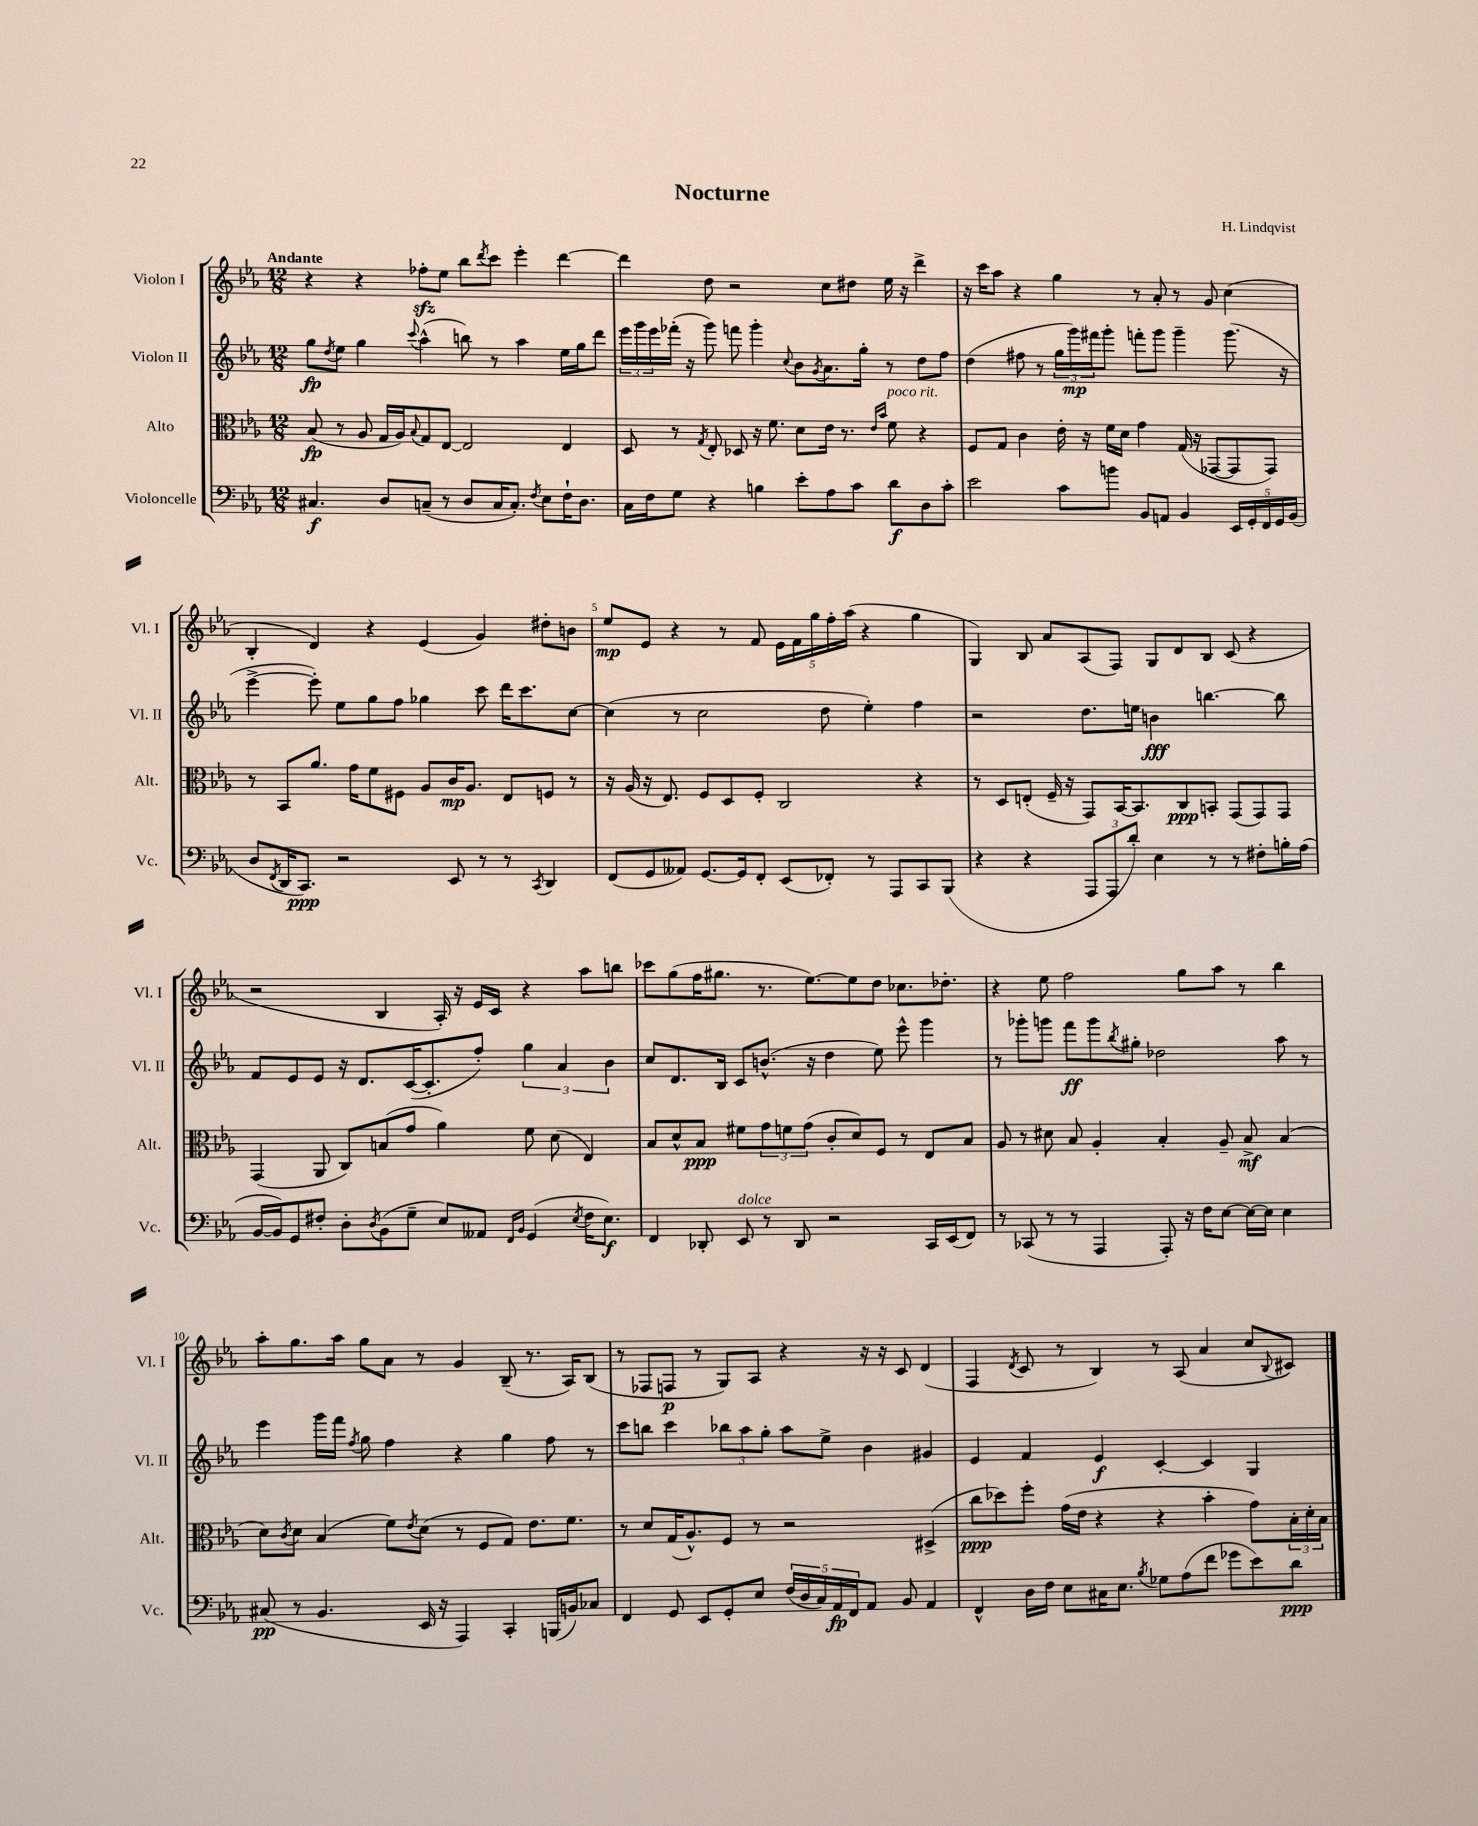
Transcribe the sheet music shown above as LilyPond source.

\header { title = "Nocturne" composer = "H. Lindqvist" }
<<
\new StaffGroup <<
\new Staff = "s0" \with { instrumentName = "Violon I" shortInstrumentName = "Vl. I" } {
    \clef treble \key ees \major \numericTimeSignature \time 12/8 \tempo "Andante"
    r4 r4 fes''8-.\sfz ees''8 bes''8 \acciaccatura { d'''8 } c'''8 ees'''4-. d'''4~ |
    d'''4 d''8 r2 c''8 dis''8 ees''16 r16 d'''4-> |
    r16 c'''16 aes''8 r4 g''4 r8 aes'8-. r8 g'8 c''4( |
    bes4-. d'4) r4 ees'4( g'4) dis''8-. b'8 |
    ees''8\mp ees'8 r4 r8 f'8 \tuplet 5/4 { ees'16 f'16 g''16 f''16-. aes''16( } r4 g''4 |
    g4) bes8 aes'8 aes8( f8) g8 d'8 bes8 c'8( r4 |
    r2 bes4 aes16-.) r16 ees'16 c'16 r4 aes''8 b''8 |
    ces'''8 g''8( f''16 gis''8. r8. ees''8.~) ees''8 d''8 ces''8. des''8.-. |
    r4 ees''8 f''2 g''8 aes''8 r8 bes''4 |
    aes''8-. g''8. aes''16 g''8 aes'8 r8 g'4 bes8--( r8. aes16) bes8( |
    r8 fes8 f8\p r8 g8) aes8 r4 r16 r16 c'8 d'4( |
    f4 \acciaccatura { d'8 } c'8 r8 bes4) r8 aes8( aes'4 c''8 \appoggiatura { bes8 } cis'8) \bar "|." |
}
\new Staff = "s1" \with { instrumentName = "Violon II" shortInstrumentName = "Vl. II" } {
    \clef treble \key ees \major \numericTimeSignature \time 12/8
    g''8\fp \acciaccatura { d''8 } ees''8 g''4 \appoggiatura { c'''8 } aes''4-^( b''8) r8 aes''4 ees''16 g''16 d'''8 |
    \tuplet 3/2 { ees'''16 g'''16 ees'''16 } fes'''16-.( r16 g'''8) f'''8 g'''4-. \appoggiatura { c''8 } bes'8 \acciaccatura { g'8 } aes'8. g''16-. r8 d''8 f''8 |
    d''4( fis''8 r8 \tuplet 3/2 { g''16 g'''16\mp) fis'''16 } g'''8-. f'''8-. g'''8 g'''4-- g'''8.( r16 |
    ees'''4~-> ees'''8-.) ees''8 g''8 f''8 ges''4 c'''8 d'''16 c'''8. c''8~ |
    c''4( r8 c''2 d''8 ees''4-.) f''4 |
    r2 d''8. e''16 b'4\fff b''4.~ b''8 |
    f'8 ees'8 ees'8 r16 d'8. c'16~( c'8.-. f''8-.) \tuplet 3/2 { g''4 aes'4 bes'4 } |
    c''8 d'8. bes16 c'8 b'8.-^( r16 d''4 ees''8) ees'''8-^ g'''4 |
    r8 ges'''8-. g'''8 f'''8\ff g'''8 \acciaccatura { bes''8 } gis''8-. des''2 aes''8 r8 |
    ees'''4 g'''16 f'''16 \acciaccatura { f''8 } g''8 f''4 r4 g''4 f''8 r8 |
    c'''8 b''8 c'''4 \tuplet 3/2 { bes''8 aes''8 g''8-. } aes''8 ees''8-> bes'4 gis'4 |
    ees'4 f'4 ees'4\f c'4~-. c'4 g4 \bar "|." |
}
\new Staff = "s2" \with { instrumentName = "Alto" shortInstrumentName = "Alt." } {
    \clef alto \key ees \major \numericTimeSignature \time 12/8
    bes8\fp( r8 aes8 g16 aes16) \appoggiatura { bes8 } g8 ees8~ ees2 ees4 |
    d8 r8 \acciaccatura { g8 } ees8-. des8 r16 f'8. d'8 ees'16 r8. \grace { ees'16 bes'16 } f'8^\markup { \italic "poco rit." } r4 |
    f8 g8 c'4 ees'16-. r16 f'16 d'16 g'4 g16( r16 ges,8~ ges,8 ges,8) |
    r8 bes,8 aes'8. g'16 f'8 fis8 aes8 c'16\mp aes8. ees8 f8 r8 |
    r16 aes16( r16 ees8.) f8 d8 f8-. c2 r4 |
    r8 d8 e8-.( f16-- r16 g,8) bes,16~ bes,8. c8\ppp b,8-. g,8( g,8) g,8 |
    g,4( aes,8 c8) b8( g'8 aes'4) f'8 d'8( ees4) |
    bes8 d'8-^ bes8\ppp fis'8 \tuplet 3/2 { g'8 f'8 g'8( } c'8-. d'8) f8 r8 ees8 bes8 |
    aes8 r8 dis'8 bes8 aes4-. bes4-. aes8-- bes8->\mf bes4( |
    d'8) \acciaccatura { c'8 } d'8 bes4( f'8) \acciaccatura { ees'8 } d'8( r8 f8 g8) ees'8. f'8. |
    r8 d'8 g16( aes8.-^) f8 r8 r2 dis4->( |
    c''8\ppp des''8) f''8-. g'16( ees'16 r4 r4 bes'4-. g'8) \tuplet 3/2 { bes16-. d'16-. bes16 } \bar "|." |
}
\new Staff = "s3" \with { instrumentName = "Violoncelle" shortInstrumentName = "Vc." } {
    \clef bass \key ees \major \numericTimeSignature \time 12/8
    cis4.\f d8 c8--( r8 d8 c16 c8.-.) \acciaccatura { f8 } ees8 f16-! d8. |
    c16 f16 g8 r4 b4 ees'8-. aes8 c'8 d'8\f d8 c'8-. |
    ees'2 c'8 b'8 bes,8 a,8 bes,4 \tuplet 5/4 { ees,16 g,16-. f,16 g,16 bes,16( } |
    d8 \acciaccatura { f,8 } d,16 c,8.\ppp) r2 ees,8 r8 r8 \acciaccatura { c,8 } d,4 |
    f,8( g,8 aeses,8) g,8.~ g,16 f,8-. ees,8( fes,8-.) r8 aes,,8 c,8 bes,,8( |
    r4 r4 \tuplet 3/2 { aes,,8 aes,,8 d'8-.) } ees4 r8 r8 fis8-. b16-. aes16( |
    bes,16~ bes,16) g,8 fis8-. d8-. \acciaccatura { d8 } bes,8( g8-- ees8) aeses,8 \grace { f,16 bes,16 } g,4( \acciaccatura { ees8 } fis16 ees8.\f) |
    f,4 des,8-. ees,8^\markup { \italic "dolce" } r8 des,8 r2 c,16 ees,16( f,8) |
    r8 ces,8( r8 r8 aes,,4 aes,,8-.) r16 f16 ees8~ ees16~ ees16 ees4 |
    cis8\pp( r8 bes,4. ees,16 r16 aes,,4) c,4-. b,,16( b,16) ces8 |
    f,4 g,8 ees,8 g,8-. ees8 \tuplet 5/4 { f16( d16 c16) aes,16\fp f,16 } aes,8 bes,8 aes,4 |
    f,4-^ d16 f16 ees8 cis16 ees8. \acciaccatura { bes8 } ges8 aes8( f'8 ges'8 ees'8) d'8\ppp \bar "|." |
}
>>
>>
\layout { \context { \Score \override BarNumber.break-visibility = ##(#f #t #t) barNumberVisibility = #(every-nth-bar-number-visible 5) } }
